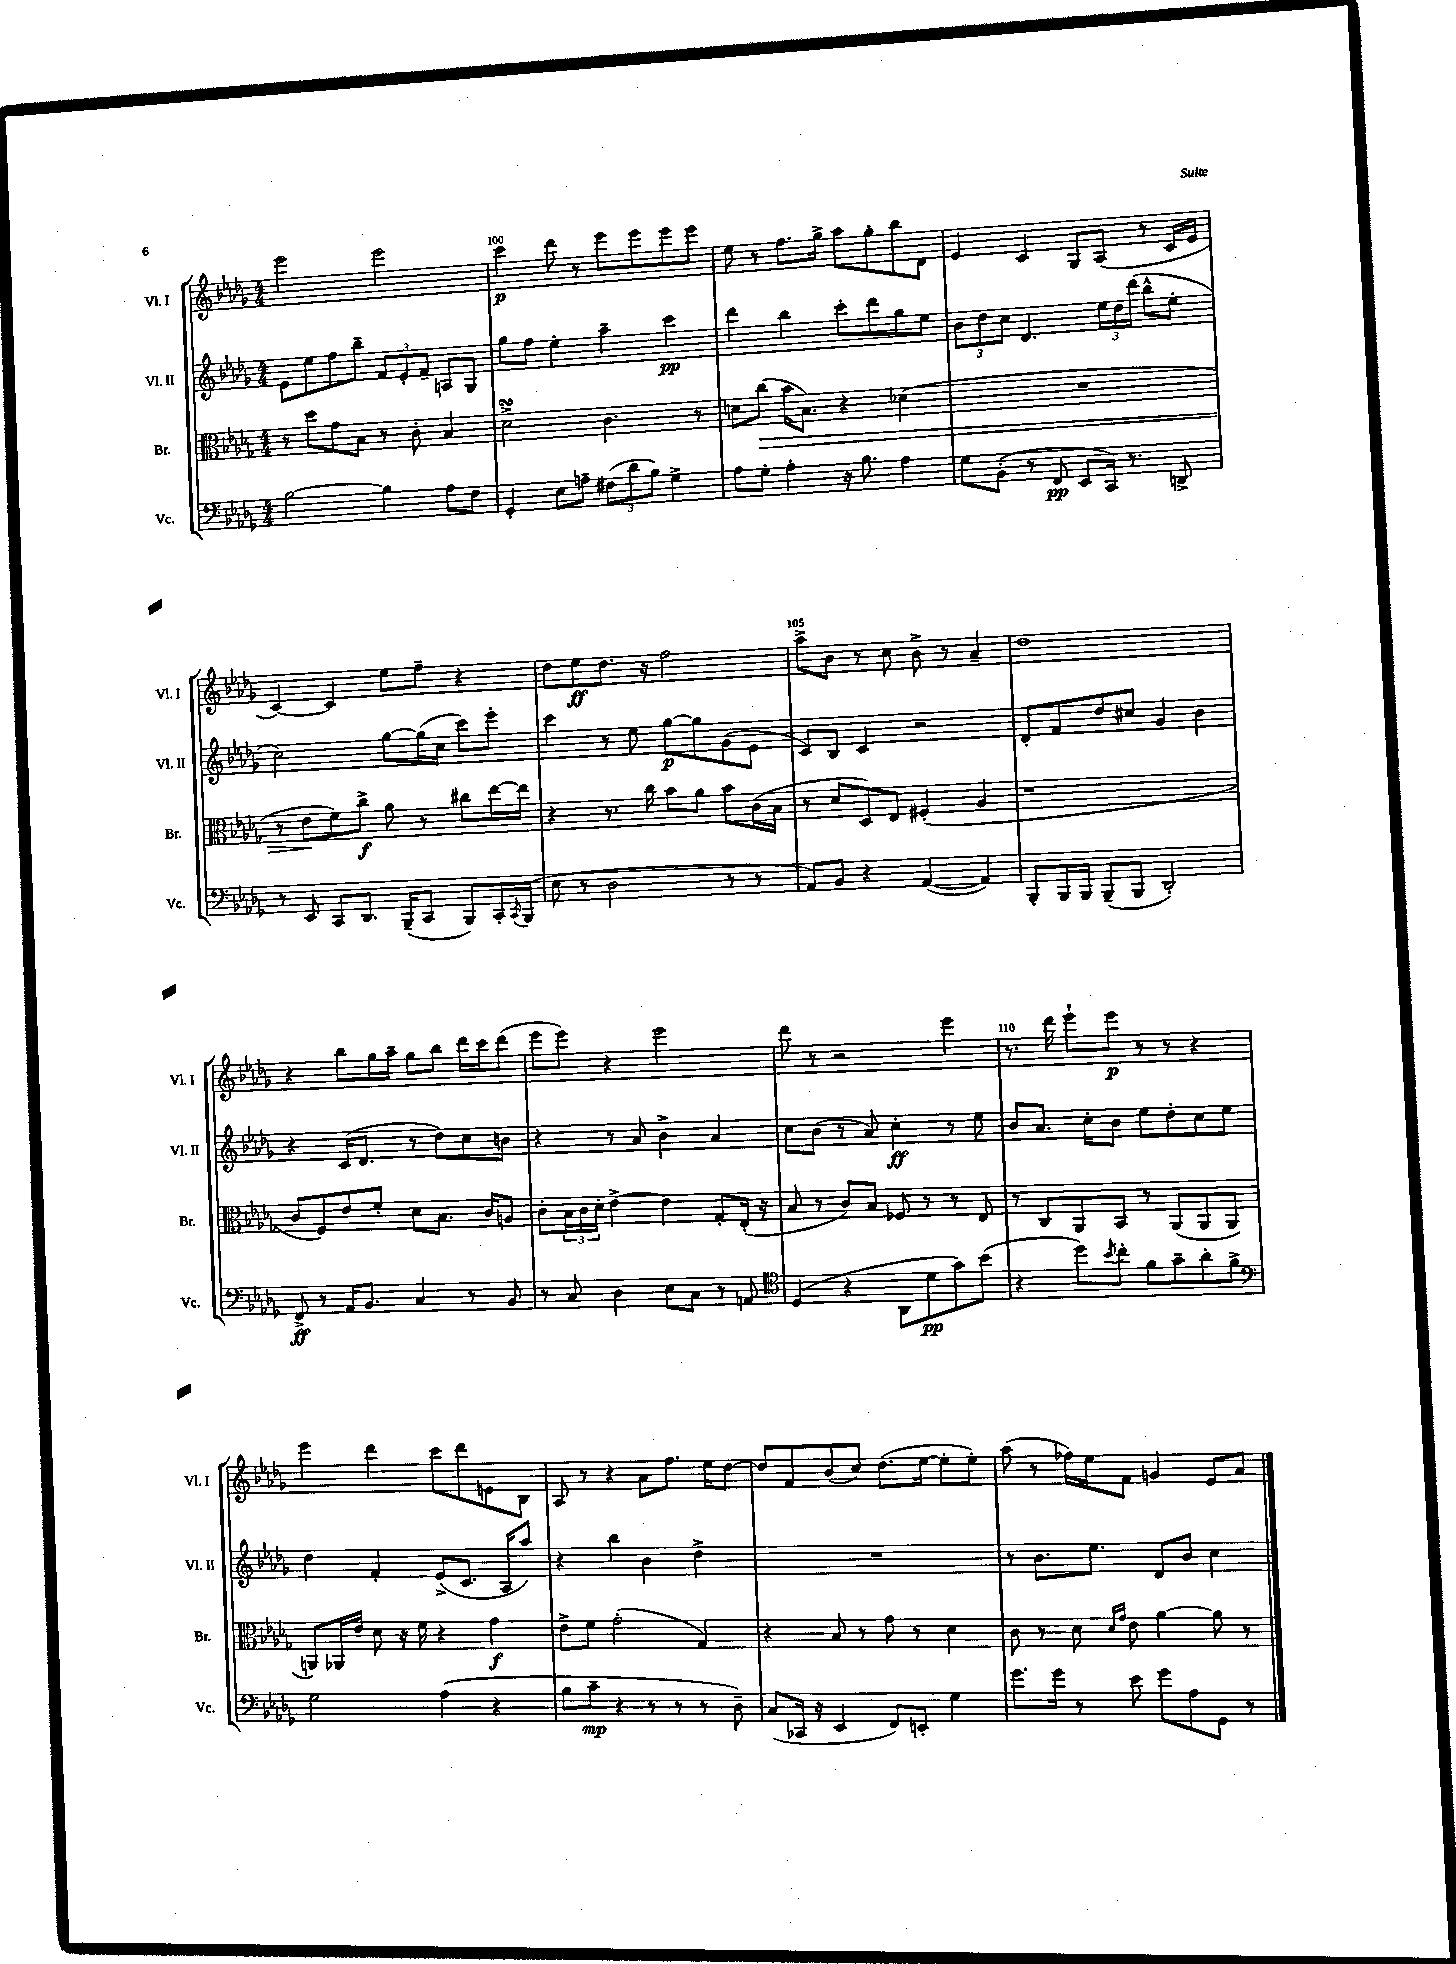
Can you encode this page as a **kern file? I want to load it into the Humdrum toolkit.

**kern	**kern	**kern	**kern
*staff4	*staff3	*staff2	*staff1
*clefF4	*clefC3	*clefG2	*clefG2
*k[b-e-a-d-g-]	*k[b-e-a-d-g-]	*k[b-e-a-d-g-]	*k[b-e-a-d-g-]
*M4/4	*M4/4	*M4/4	*M4/4
[2B-\	8r	8e-\L	2eee-\
.	8dd-\L	8ee-\	.
.	8g-\	8ff\	.
.	8B-\J	8bb-~\J	.
4B-\]	8r	12f/L	2eee-\
.	.	12e-'/	.
.	8c'\	.	.
.	.	12f~/J	.
8A-\L	4B-/	8A/L	.
8F\J	.	8G-/J	.
=	=	=	=
4GG-'/	2d-^\	8gg-\L	4ccc\
.	.	8ff\J	.
8E-\L	.	4ee-'\	8ddd-\
8A~\J	.	.	8r
(12F#\L	4.c\	4aa-~\	8eee-\L
12d-\	.	.	.
.	.	.	8eee-\
12B-\J)	.	.	.
4G-^\	.	4ccc\	8eee-\
.	8r	.	8eee-\J
=	=	=	=
8A-\L	8d\L	4ddd-\	8ee-\
8G-'\J	(8cc\J	.	8r
4A-'\	16b-\LK	4bb-\	8.ff\L
.	8.B-\J)	.	.
.	.	.	16gg-^\Jk
16r	4r	8ccc'\L	8aa-\L
8.B-\	.	.	.
.	.	8ddd-\	8gg-'\
4A-\	(4d-\	8gg-\	8bb-\
.	.	8ee-\J	8d-\J
=	=	=	=
8G-\L	1r	12b-\L	4e-/
.	.	12dd-\	.
(8BB-'\J	.	.	.
.	.	12cc\J	.
8r	.	4.d-/	4c/
8FF/	.	.	.
8EE-/L	.	.	8G-/L
16CC/Jk)	.	24ee-\LL	(8A-/J
.	.	24dd-\	.
8.r	.	.	.
.	.	(24ddd-\JJ	.
.	.	8bb-^^\L	8r
8DD^/	.	8ee-'\J	16c/LL
.	.	.	16e-/JJ
=	=	=	=
8r	8r	2cc\)	[4c/)
8EE-/	8e-\L	.	.
8CC/L	8f\)	.	4c/]
8.DD-/J	8cc^\J	.	.
.	8a-\	[8gg-\L	8ee-\L
(16BBB-~/LK	.	.	.
8CC/J	8r	(16gg-\]L	8ff~\J
.	.	16cc\JJ	.
8BBB-/L)	8cc#\L	8ccc\L)	4r
16CC'/L	[16ee-\L	8eee-'\J	.
8qCC/	.	.	.
(16BBB-/JJ	16ee-\]JJ	.	.
=	=	=	=
8E-\	4r	4ccc\	8dd-\L
8r	.	.	8ee-\
2D-\	8.r	8r	8.dd-\J
.	.	8ee-\	.
.	16cc\	.	16r
.	8b-\L	[8gg-\L	2ff\
.	8a-\J	8gg-\]	.
8r	8b-\L	(8g-\	.
8r	(16c\L	8e-\J	.
.	16B-\JJ	.	.
=	=	=	=
8AA-/L)	8r	8c/L)	8aa-^\L
8BB-/J	8d-/L	8B-/J	8b-\J
4r	8D-/)	4c/	8r
.	8E-/J	.	8cc\
([4AA-/	(4F#'/	2r	8b-^\
.	.	.	8r
4AA-/])	4A-/	.	4a-~/
=	=	=	=
8BBB-'/L	1r	8d-'/L	1dd-
16BBB-/L	.	8f/	.
16BBB-/JJ	.	.	.
(8BBB-~/L	.	8dd-/	.
8BBB-/J	.	8cc#/J	.
2DD-'/)	.	4g-/	.
.	.	4b-\	.
=	=	=	=
8FF^/	8c/L	4r	4r
8r	8F/)	.	.
16AA-/LK	8e-/	(16c/LK	8bb-\L
8.BB-/J	.	8.d-/J	.
.	8f'/J	.	16gg-\L
.	.	.	16aa-~\JJ
4C/	8d-\L	8r	8gg-\L
.	8.B-\J	8dd-\L)	8bb-\J
8r	.	8cc\	16ddd-\LL
.	16c/LK	.	16ccc\J
8BB-/	8A/J	8b\J	(8ddd-\J
=	=	=	=
8r	8c'\L	4r	8eee-\L
8C/	24B-\L	.	8eee-\J)
.	24c\	.	.
.	24d-'\JJ	.	.
4D-\	[4e-^\	8r	4r
.	.	8a-/	.
8E-\L	4e-\]	4b-^\	2eee-\
8C\J	.	.	.
8r	8G-'/L	4a-/	.
8AA/	(16E-'/Jk	.	.
.	16r	.	.
=	=	=	=
*clefC4	*	*	*
(4D-/	8B-/	8cc\L	8ddd-\
.	8r	(8b-\J	8r
4r	8c/L)	8r	2r
.	8B-/J	8a-/)	.
8AA-\L	8F-/	4cc'\	.
8d-\	8r	.	.
8g-\)	8r	8r	4eee-\
(8b-\J	8E-/	8ee-\	.
=	=	=	=
4r	8r	8b-/L	8.r
.	8C/L	8.a-/J	.
.	.	.	16ddd-\
8dd-\L)	8AA-/	.	8eee-`\L
.	.	16cc'\LK	.
8qb-/	.	.	.
8cc'\J	8BB-/J	8b-\J	8eee-\J
8f\L	8r	8ee-\L	8r
8g-~\	(8AA-/L	8dd-'\	8r
8a-'\	8AA-/	8cc\	4r
8f^\J	8AA-/J	8ee-\J	.
=	=	=	=
*clefF4	*	*	*
2G-\	8AA/L)	4dd-\	4eee-\
.	16AA-/L	.	.
.	16e-/JJ	.	.
.	8d-\	4f'/	4ddd-\
.	16r	.	.
.	16f\	.	.
(4A-\	4r	(8e-^/L	8ccc\L
.	.	8.c/J	8ddd-\
4r	4g-\	.	8e\
.	.	16A-/LK	.
.	.	8aa-/J)	8B-\J
=	=	=	=
8B-\L	8e-^\L	4r	8A-/
8c~\J	8f\J	.	8r
4r	(2g-'\	4bb-\	4r
8r	.	4b-\	8a-\L
8r	.	.	8.ff\J
8r	4G-/)	4dd-^\	.
.	.	.	16ee-\LK
8D-~\)	.	.	[8dd-\J
=	=	=	=
(8C/L	4r	1r	8dd-/]L
16CC-/Jk	.	.	8f/
16r	.	.	.
4EE-/	8B-/	.	(8b-/
.	8r	.	8cc/J)
8FF/L)	8g-\	.	(8.dd-\L
8EE'/J	8r	.	.
.	.	.	[16ee-\Jk
4G-\	4d-\	.	8ee-'\]L
.	.	.	8ee-'\J)
=	=	=	=
8.g-\L	8c\	8r	(8aa-\
.	8r	8.b-\L	8r
16g-\Jk	.	.	.
8r	8d-\	.	16ff-\LL)
.	.	8.ee-\J	16ee-\J
.	16qqd-/LL	.	.
.	16qqg-/JJ	.	.
8e-\	8e-\	.	8f\J
8g-\L	[4a-\	8d-/L	4g/
8A-\	.	8b-/J	.
8GG-\J	8a-\]	4cc\	8e-/L
8r	8r	.	8a-/J
==	==	==	==
*-	*-	*-	*-
